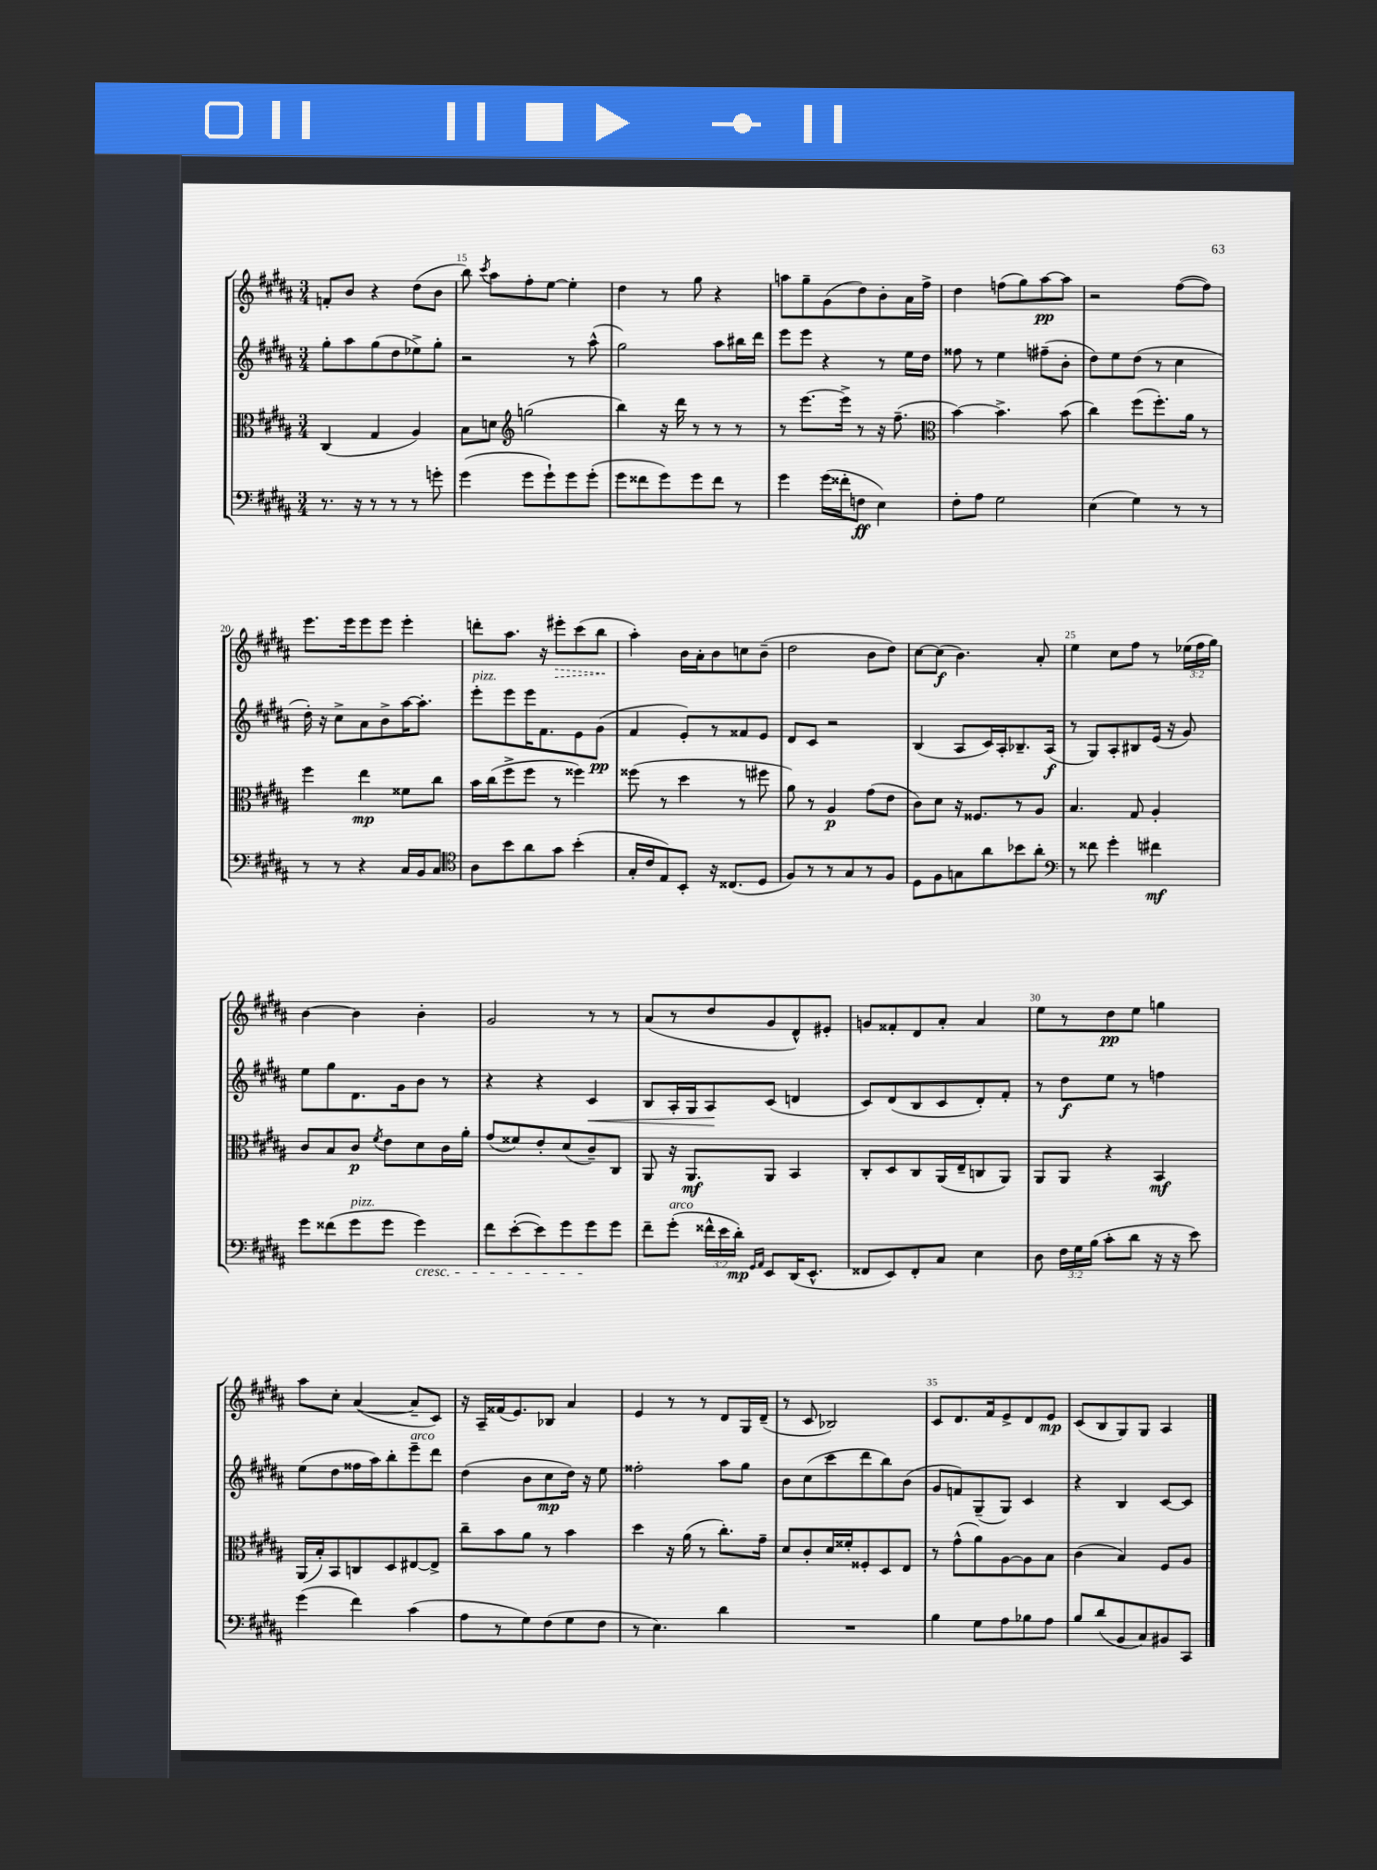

**kern	**kern	**kern	**kern
*staff4	*staff3	*staff2	*staff1
*clefF4	*clefC3	*clefG2	*clefG2
*k[f#c#g#d#a#]	*k[f#c#g#d#a#]	*k[f#c#g#d#a#]	*k[f#c#g#d#a#]
*M3/4	*M3/4	*M3/4	*M3/4
8.r	(4C#/	8gg#'\L	8f'/L
.	.	8aa#\	8b/J
16r	.	.	.
8r	4G#/	(8gg#\	4r
8r	.	8dd#\	.
8r	4A#/)	8ee-^\)	(8dd#\L
8g'\	.	8gg#'\J	8b\J
=	=	=	=
(4g#\	8B\L	2r	8bb\)
.	.	.	8qccc#/
.	8d\J	.	8aa#\L
*	*clefG2	*	*
8g#\L	(2gg\	.	8ff#'\
8g#`\)	.	.	[8ee\J
8g#\	.	8r	4ee'\]
(8g#'\J	.	(8aa#^^\	.
=	=	=	=
8g#\L	4bb\)	2gg#\)	4dd#\
8f##\	.	.	.
8g#\)	16r	.	8r
.	16ddd#\	.	.
8g#\	8r	.	8gg#\
8f##\J	8r	8aa#\L	4r
8r	8r	16bb#\L	.
.	.	16ddd#\JJ	.
=	=	=	=
4g#\	8r	8eee\L	8aa\L
.	[8.eee\L	8eee\J	8gg#~\
(16g#\LL	.	4r	(8g#\
16f##'\J	16eee^\]Jk	.	.
8F\J	8r	.	8dd#\)
4E\)	16r	8r	8b'\
.	(8.ff#~\	.	.
.	.	16ee\LL	16a#\L
.	.	16dd#\JJ	16ff#^\JJ
=	=	=	=
*	*clefC3	*	*
8F#'\L	[4b\)	8ff##\	4dd#\
8A#\J	.	8r	.
2G#\	4.b^\]	4ee\	(8ff\L
.	.	.	8gg#\)
.	.	(8ff#~\L	[8aa#\
.	(8b\	8b'\J	8aa#\]J
=	=	=	=
(4E\	4cc#\)	8dd#\L)	2r
.	.	8ee\	.
4G#\)	(8ff#\L	(8dd#\J	.
.	8.ff#'\)	8r	.
8r	.	4cc#\	([8ff#\L
.	16a#\Jk	.	.
8r	8r	.	8ff#\]J)
=	=	=	=
8r	4ff#\	16dd#'\)	8.eee\L
.	.	16r	.
8r	.	8cc#^\L	.
.	.	.	16eee\k
4r	4ee\	8a#\	8eee\
.	.	8b^\	8eee\J
16C#/LL	8f##\L	[16aa#\K	4eee'\
16BB/J	.	8.aa#'\]J	.
8C#/J	8cc#\J	.	.
=	=	=	=
*clefC4	*	*	*
8A#\L	16b\LL	8eee'\L	8ddd'\L
.	(16cc#\J	.	.
8b\	8ff#^\	8eee\	8.aa#\J
8a#\	8ff#\J	16eee\K	.
.	.	8.f#\	16r
8g#\J	8r	.	8eee#'\L
(4b'\	4ff##\)	8e\	(8ccc#\
.	.	(8g#\J	8bb\J
=	=	=	=
16G#'/LL	(8ff##\	4f#/	4aa#'\)
16c#/J	.	.	.
8E/)	8r	.	.
8BB'/J	4dd#\	8e'/L)	16b\LL
.	.	.	16a#'\J
16r	.	8r	8b\
(8.C##/L	.	.	.
.	8r	8f##/	8cc\
8D#/J	8ff#\	8e/J	(8b~\J
=	=	=	=
8F#/L)	8a#\)	8d#/L	2dd#\
8r	8r	8c#/J	.
8r	4A#/	2r	.
8G#/	.	.	.
8r	(8g#\L	.	8b\L
8F#/J	8e\J	.	8dd#\J)
=	=	=	=
8D#\L	8c#\L)	(4B/	[8cc#\L
8F#\	8d#\J	.	(8cc#\]J
8G\	16r	8A#/L	4.b\)
.	8.F##/L	.	.
8a#\	.	16c#/L)	.
.	.	16A#'/J	.
8b-\	8r	8.B-~/	.
8a#'\J	8A#/J	.	8a#'/
.	.	(16A#/Jk	.
=	=	=	=
*clefF4	*	*	*
8r	4.B/	8r	4ee\
8f##\	.	8G#/L)	.
4g#'\	.	8A#'/	8cc#\L
.	8G#/	8B#/	8ff#\J
4f#\	4A#'/	(16e/Jk	8r
.	.	16r	.
.	.	8g#/)	(24ee-\LL
.	.	.	24ff#\
.	.	.	24gg#\JJ)
=	=	=	=
8g#\L	8c#/L	8ee\L	[4b\
(8f##\	8B/	8gg#\	.
8g#\	8c#/J	8.d#\	4b\]
.	8qf#/	.	.
8g#\J	8e\L	.	.
.	.	16g#\k	.
4g#\)	8d#\	8b\J	4b'\
.	16c#\L	8r	.
.	16a#'\JJ	.	.
=	=	=	=
8f#\L	(8g#/L	4r	2g#/
([8e'\	8f##/)	.	.
8e\])	8e'/	4r	.
8g#\	(8d#/	.	.
8g#\	8c#~/)	4c#/	8r
8g#\J	8C#/J	.	8r
=	=	=	=
8f#~\L	8AA#/	8B/L	(8a#/L
(8g#'\J	16r	16A#'/L	8r
.	8.AA#/L	16G#/J	.
24f##^^\LL	.	8A#/	8dd#/
24e\	.	.	.
24d#'\JJ)	.	.	.
16qqGG#/LL	.	.	.
16qqAA#/JJ	.	.	.
8EE/L	8AA#/J	(8c#/J	8g#/
(16DD#/K	4BB/	4d/	8d#^^/)
8.EE^^/J	.	.	.
.	.	.	8e#'/J
=	=	=	=
8FF##/L	8C#'/L	8c#/L)	8g/L
8EE/)	8D#/	(8d#/	8f##'/
8FF##'/	8C#/	8B/	8d#/
8C#/J	(16AA#/L	8c#/	8a#'/J
.	16E~/J	.	.
4E\	8C/	8d#'/)	4a#/
.	8AA#/J)	8f#'/J	.
=	=	=	=
8D#\	8AA#/L	8r	8ee\L
24F#\LL	8AA#/J	8dd#\L	8r
24G#\	.	.	.
(24B\JJ	.	.	.
8c#'\L	4r	8ee\J	8dd#\
8d#\J	.	8r	8ee\J
16r	4BB/	4ff\	4gg\
16r	.	.	.
8e\)	.	.	.
=	=	=	=
(4g#\	(16AA#/LL	(8ee\L	8aa#\L
.	16B'/J)	.	.
.	8BB/	8dd#\	8cc#'\J
4f#\)	8C/	16ff##\L	([4a#/
.	.	16aa#\J)	.
.	8D#/	8bb'\	.
(4c#\	[8E#/	8eee~\	8a#~/]L
.	8E#^/]J	8ddd#\J	8c#/J)
=	=	=	=
8A#\L	8cc#~\L	(4dd#\	16r
.	.	.	16A#~/LL
8r	8b\	.	(16f##/J
.	.	.	8.e/)
8G#\)	8a#\J	8b\L	.
(8F#\	8r	8cc#\	8B-/J
8G#\	4b\	16dd#\Jk)	4a#/
.	.	16r	.
8F#\J	.	8ee\	.
=	=	=	=
8r	4dd#\	2ff##'\	4e/
4.E\)	.	.	.
.	16r	.	8r
.	(16a#\	.	.
.	8r	.	8r
4d#\	8.cc#'\L)	8aa#\L	8d#/L
.	.	8gg#\J	16G#/L
.	16g#~\Jk	.	(16d#~/JJ
=	=	=	=
2.r	8d#/L	8b\L	8r
.	8c#'/	(8cc#\	8c#/
.	16d#/L	8ccc#\	2B-/)
.	16f##'/J	.	.
.	8F##'/	8ddd#\	.
.	8D#/	8bb\)	.
.	8E/J	(8b\J	.
=	=	=	=
4B\	8r	8g#/L	8c#/L
.	(8g#^^\L	8f/)	8.d#/
8G#\L	8a#\)	(8G#~/	.
.	.	.	16f#/k
8A#\	[8A#\	8G#/J)	8e^/
8B-\	8A#\]	4c#/	8d#/
8A#\J	8B\J	.	8e/J
=	=	=	=
8B/L	(4c#\	4r	(8c#/L
(8d#/	.	.	8B/
8BB/	4B/)	4B/	8G#/)
8C#/)	.	.	8G#/J
8BB#/	8F#/L	[8c#/L	4A#/
8CC#/J	8A#/J	8c#/]J	.
==	==	==	==
*-	*-	*-	*-
